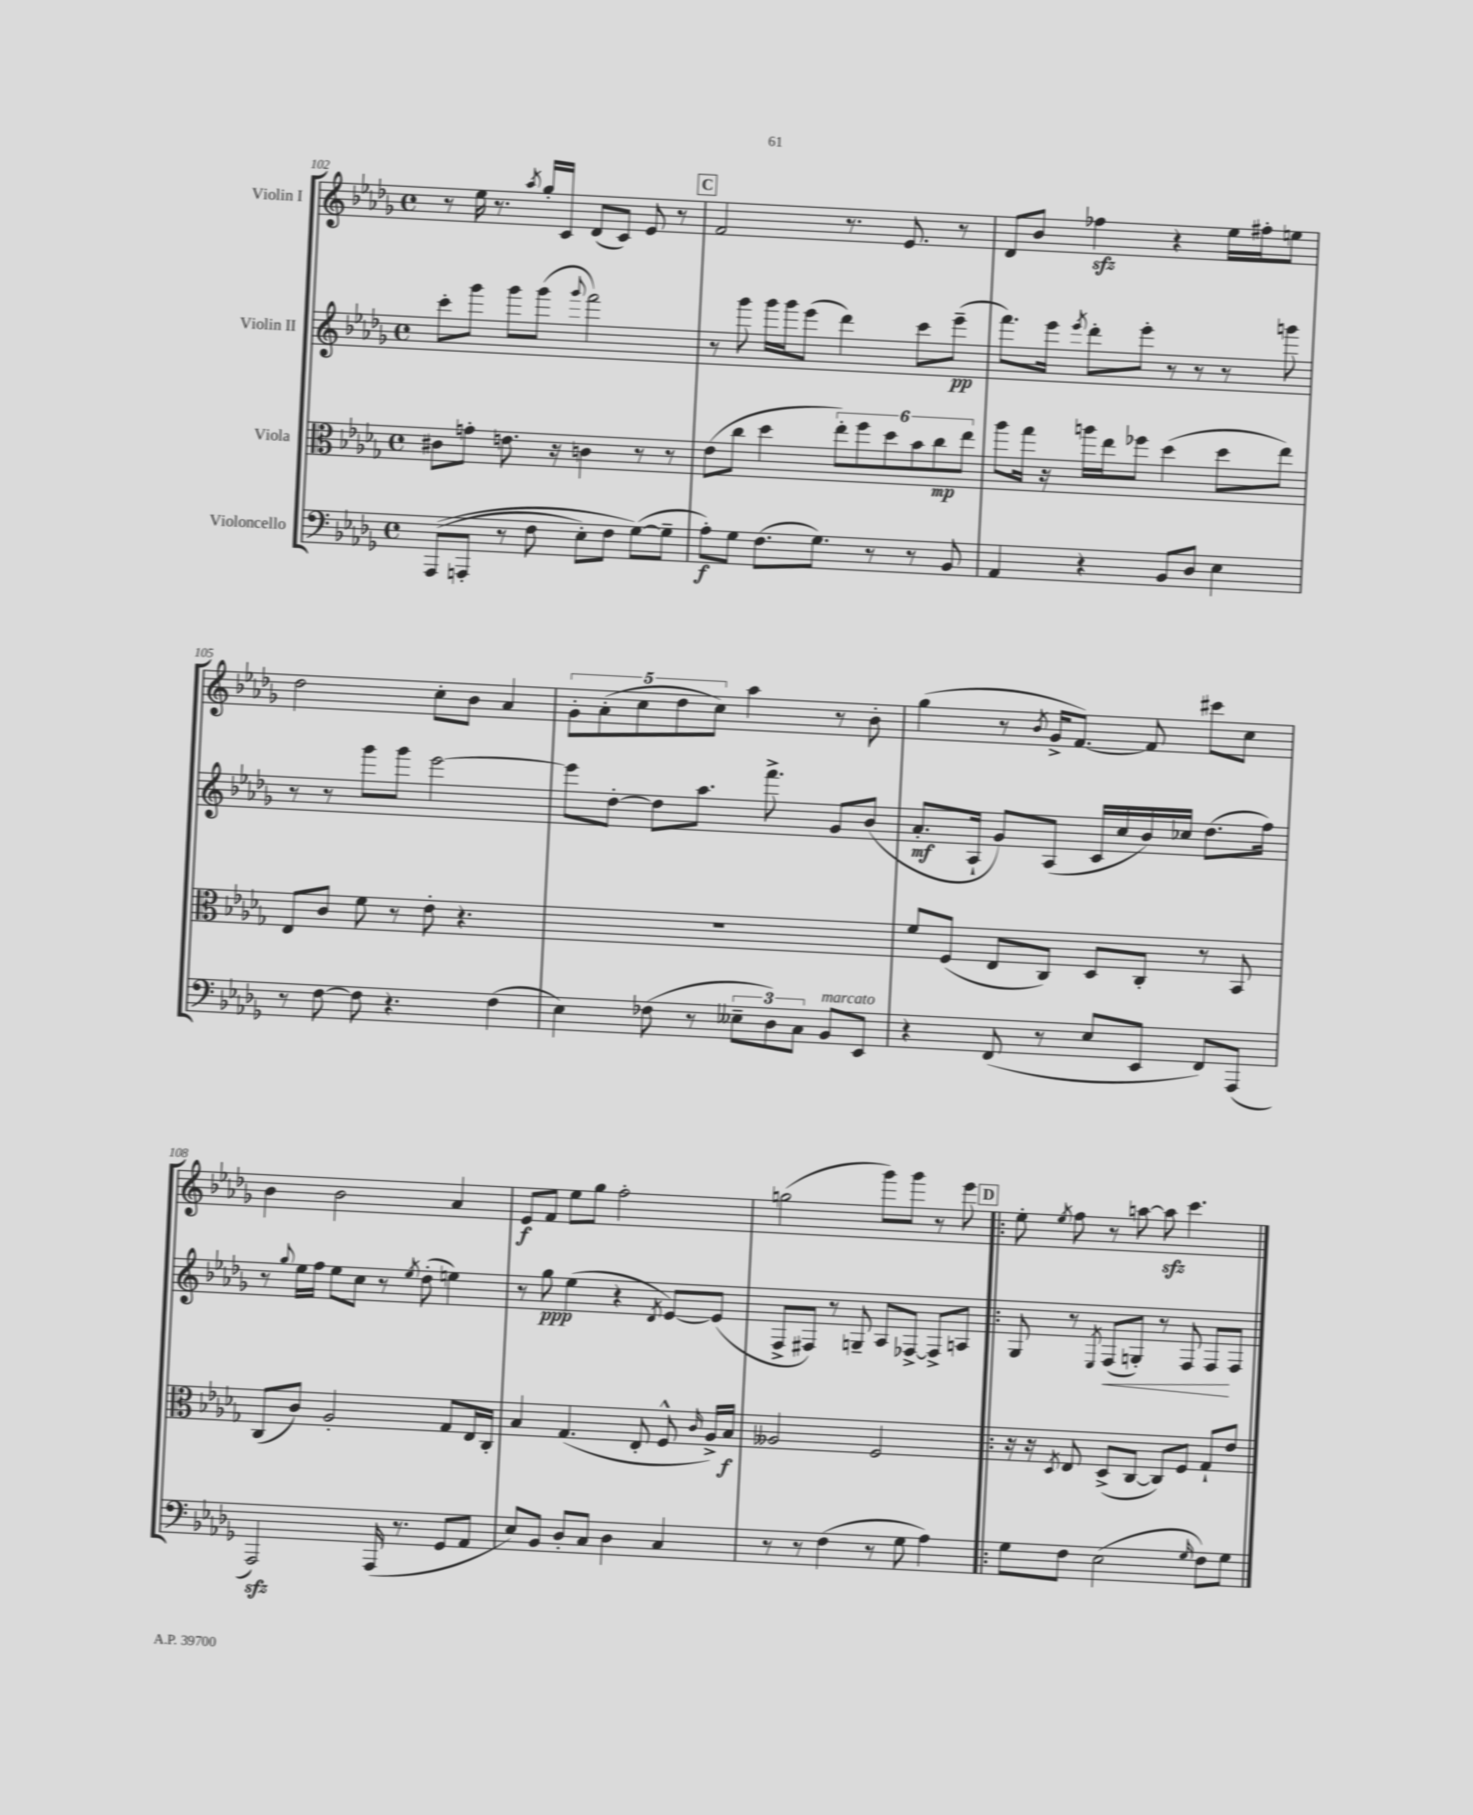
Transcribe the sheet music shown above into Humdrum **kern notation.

**kern	**dynam	**kern	**dynam	**kern	**dynam	**kern	**dynam
*part4	*part4	*part3	*part3	*part2	*part2	*part1	*part1
*staff4	*staff4	*staff3	*staff3	*staff2	*staff2	*staff1	*staff1
*I"Violoncello	*	*I"Viola	*	*I"Violin II	*	*I"Violin I	*
*clefF4	*	*clefC3	*	*clefG2	*	*clefG2	*
*k[b-e-a-d-g-]	*	*k[b-e-a-d-g-]	*	*k[b-e-a-d-g-]	*	*k[b-e-a-d-g-]	*
*M4/4	*	*M4/4	*	*M4/4	*	*M4/4	*
*met(c)	*	*met(c)	*	*met(c)	*	*met(c)	*
=102	=102	=102	=102	=102	=102	=102	=102
((8AAA-/L	.	8c#X\L	.	8ccc'\L	.	8r	.
8AAAn'/J	.	8gn'\J	.	8ggg-\J	.	16ee-\	.
.	.	.	.	.	.	8.r	.
8r	.	8.en\	.	8ggg-\L	.	.	.
.	.	.	.	.	.	8qaa-/	.
8F\	.	.	.	(8ggg-\J	.	16gg-'/LL	.
.	.	16r	.	.	.	16c/JJ	.
.	.	.	.	8qqggg-/	.	.	.
8E-'\L)	.	4cn\	.	2fff\)	.	(8d-/L	.
8F\J	.	.	.	.	.	8c/J)	.
([8G-\L)	.	8r	.	.	.	8e-/	.
8G-~\J]	.	8r	.	.	.	8r	.
!!LO:REH:place=s1:t=C
=103	=103	=103	=103	=103	=103	=103	=103
8A-'\L)	f	(8e-\L	.	8r	.	2f/	.
8G-\J	.	8cc\J	.	8ggg-\	.	.	.
(8.F\L	.	4dd-\	.	16ggg-\LL	.	.	.
.	.	.	.	16ggg-\J	.	.	.
.	.	.	.	(8eee-\J	.	.	.
8.G-\J)	.	.	.	.	.	.	.
.	.	12ee-'\L)	.	4ddd-\)	.	8.r	.
.	.	12ff\	.	.	.	.	.
8r	.	.	.	.	.	.	.
.	.	12dd-\	.	.	.	.	.
.	.	.	.	.	.	8.e-/	.
8r	.	12b-\	.	8ccc\L	.	.	.
.	.	12cc\	mp	.	.	.	.
8BB-/	.	.	.	(8eee-~\J	pp	8r	.
.	.	12ee-\J	.	.	.	.	.
=104	=104	=104	=104	=104	=104	=104	=104
4AA-/	.	8aa-\L	.	8.fff\L)	.	8d-/L	.
.	.	16gg-\Jk	.	.	.	8b-/J	.
.	.	16r	.	16eee-\Jk	.	.	.
.	.	.	.	8qeee-/	.	.	.
4r	.	16aan\LL	.	8ddd-'\L	.	4ff-Xzz\	.
.	.	16ee-\J	.	.	.	.	.
.	.	8ff-X\J	.	8eee-'\J	.	.	.
8BB-/L	.	(4dd-\	.	8r	.	4r	.
8D-/J	.	.	.	8r	.	.	.
4E-\	.	8dd-\L	.	8r	.	16ee-\LL	.
.	.	.	.	.	.	16ff#X'\J	.
.	.	8ee-\J)	.	8gggn\	.	8een\J	.
!!LO:LB:g=z
=105	=105	=105	=105	=105	=105	=105	=105
8r	.	8E-/L	.	8r	.	2dd-\	.
[8F\	.	8c/J	.	8r	.	.	.
8F\]	.	8f\	.	8ggg-\L	.	.	.
4.r	.	8r	.	8ggg-\J	.	.	.
.	.	8e-'\	.	[2eee-\	.	8cc'\L	.
.	.	4.r	.	.	.	8b-\J	.
(4F\	.	.	.	.	.	4a-/	.
=106	=106	=106	=106	=106	=106	=106	=106
4E-\)	.	1r	.	8eee-\L]	.	10g-'\L	.
.	.	.	.	.	.	(10a-'\	.
.	.	.	.	[8dd-'\J	.	.	.
.	.	.	.	.	.	10cc\	.
(8F-X\	.	.	.	8dd-\L]	.	.	.
.	.	.	.	.	.	10dd-\	.
8r	.	.	.	8.aa-\J	.	.	.
.	.	.	.	.	.	10cc\J)	.
12E--X~\L	.	.	.	.	.	4aa-\	.
.	.	.	.	8.fff^\	.	.	.
12D-\)	.	.	.	.	.	.	.
12C\J	.	.	.	.	.	.	.
!LO:TX:a:i:t=marcato	!	!	!	!	!	!	!
8BB-/L	.	.	.	8g-/L	.	8r	.
8EE-/J	.	.	.	(8b-/J	.	8b-'\	.
=107	=107	=107	=107	=107	=107	=107	=107
4r	.	8f/L	.	8.a-'/L	mf	(4gg-\	.
.	.	(8F/J	.	.	.	.	.
.	.	.	.	16A-`/Jk	.	.	.
(8FF/	.	8E-/L	.	8g-/L)	.	8r	.
.	.	.	.	.	.	8qb-/	.
8r	.	8C/J)	.	(8A-/J	.	16g-^/KL	.
.	.	.	.	.	.	[8.f/J)	.
8E-/L	.	8D-/L	.	16c/LL	.	.	.
.	.	.	.	16cc/	.	.	.
8EE-/J	.	8C'/J	.	16b-/)	.	8f/]	.
.	.	.	.	16cc-X/JJ	.	.	.
8FF/L)	.	8r	.	(8.dd-\L	.	8ccc#X\L	.
(8AAA-/J	.	8BB-/	.	.	.	8cc\J	.
.	.	.	.	16ff\Jk)	.	.	.
!!LO:LB:g=z
=108	=108	=108	=108	=108	=108	=108	=108
2AAA-zz/)	.	(8C/L	.	8r	.	4b-\	.
.	.	.	.	8qqgg-/	.	.	.
.	.	8c/J)	.	16ee-\LL	.	.	.
.	.	.	.	16ff\JJ	.	.	.
.	.	2A-'/	.	8ee-\L	.	2b-\	.
.	.	.	.	8cc\J	.	.	.
(16AAA-/	.	.	.	8r	.	.	.
8.r	.	.	.	.	.	.	.
.	.	.	.	8qee-/	.	.	.
.	.	.	.	(8dd-'\	.	.	.
8GG-/L	.	8G-/L	.	4een\)	.	4a-/	.
8AA-/J	.	16E-/L	.	.	.	.	.
.	.	16C'/JJ	.	.	.	.	.
=109	=109	=109	=109	=109	=109	=109	=109
8E-/L)	.	4B-/	.	8r	.	8e-/L	f
8BB-/J	.	.	.	8gg-\	ppp	8f/J	.
8D-'/L	.	(4.G-/	.	(4ee-\	.	8ee-\L	.
8C/J	.	.	.	.	.	8gg-\J	.
4D-\	.	.	.	4r	.	2ff'\	.
.	.	8E-'/	.	.	.	.	.
.	.	.	.	8qd-/	.	.	.
4C/	.	8F^^/	.	[8e-/L)	.	.	.
.	.	16qqc/	.	.	.	.	.
.	.	16A-^/LL)	.	(8e-/J]	.	.	.
.	.	16B-/JJ	f	.	.	.	.
=110	=110	=110	=110	=110	=110	=110	=110
8r	.	2A--X/	.	8F^/L	.	(2ggn\	.
8r	.	.	.	8F#X/J)	.	.	.
(4F\	.	.	.	8r	.	.	.
.	.	.	.	8Gn~/	.	.	.
8r	.	2F/	.	8A-/L	.	8ggg-\L)	.
8G-\	.	.	.	[8F-X^/J	.	8ggg-\J	.
4A-\)	.	.	.	8F-^/L]	.	8r	.
.	.	.	.	8An/J	.	8eee-\	.
!!LO:REH:place=s1:t=D
=111!|:	=111!|:	=111!|:	=111!|:	=111!|:	=111!|:	=111!|:	=111!|:
8G-\L	.	16r	.	8G-/	.	8ee-'\	.
.	.	16r	.	.	.	.	.
.	.	8qD-/	.	.	.	8qee-/	.
8F\J	.	8E-/	.	8r	.	8ff\	.
.	.	.	.	8qE-/	.	.	.
!	!	!	!	!	!LO:HP:b	!	!
(2E-\	.	(8D-^/L	.	(8F/L	<	8r	.
.	.	[8C/J	.	8Gn'/J)	.	[8aan\	.
.	.	8C/L])	.	8r	.	8aazz\]	.
.	.	8F/J	.	8F/	.	4.ccc\	.
16qqG-/	.	.	.	.	.	.	.
8F\L)	.	8G-`/L	.	8F/L	.	.	.
8G-\J	.	8e-/J	.	8F/J	[	.	.
==	==	==	==	==	==	==	==
*-	*-	*-	*-	*-	*-	*-	*-
